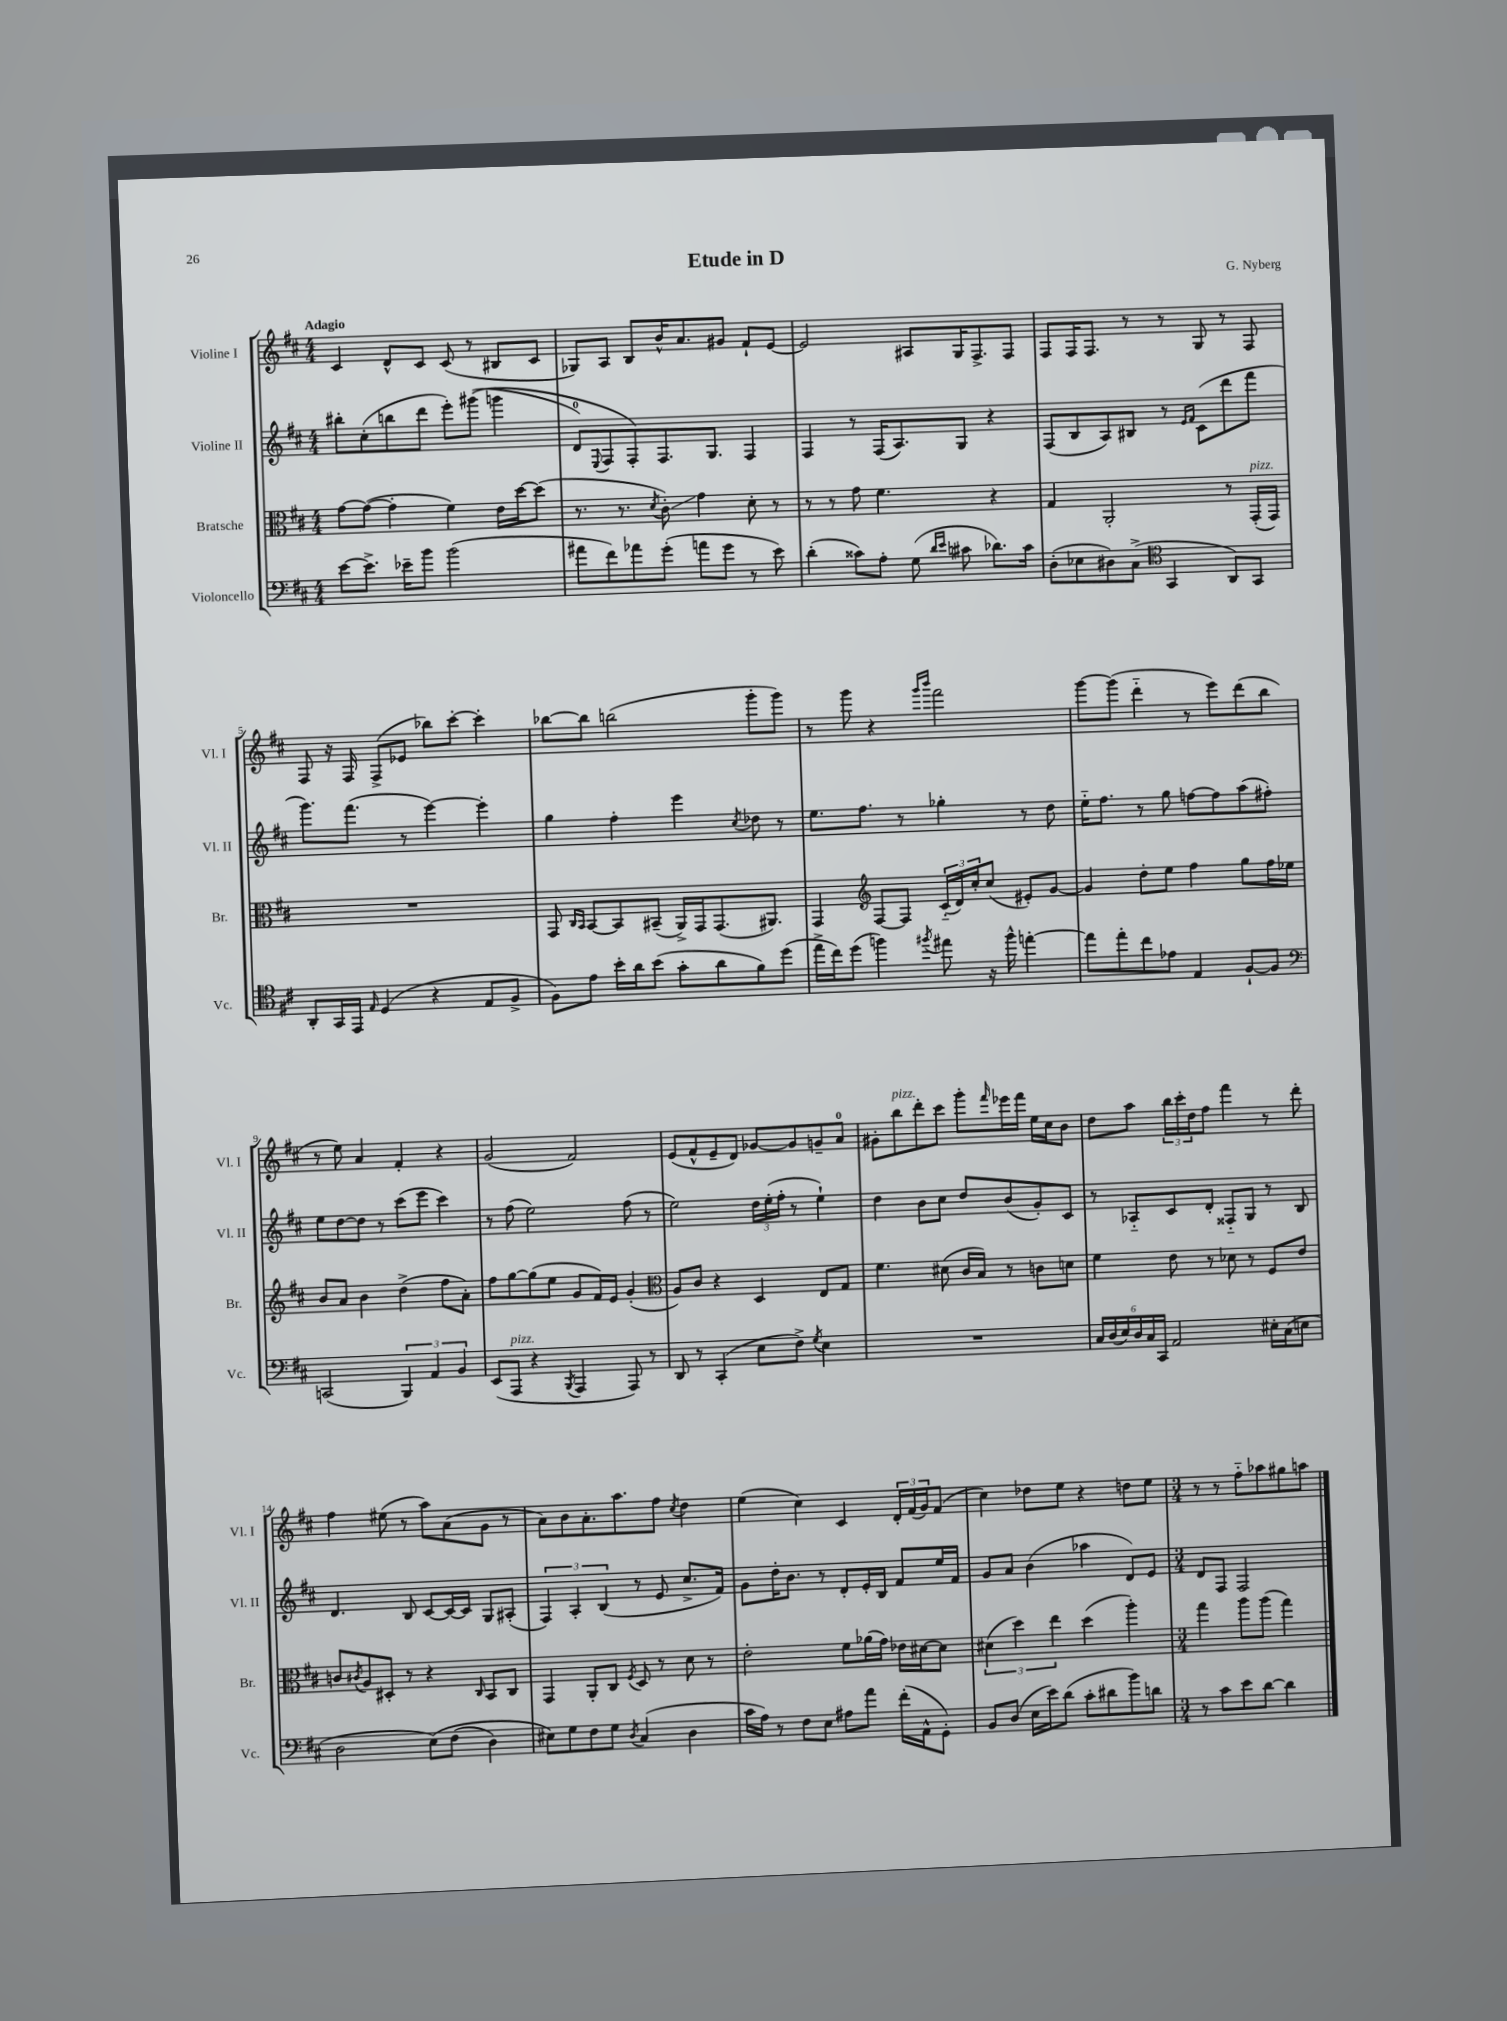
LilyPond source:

\header { title = "Etude in D" composer = "G. Nyberg" }
<<
\new StaffGroup <<
\new Staff = "s0" \with { instrumentName = "Violine I" shortInstrumentName = "Vl. I" } {
    \clef treble \key d \major \numericTimeSignature \time 4/4 \tempo "Adagio"
    cis'4 d'8-^ cis'8 cis'8( r8 bis8 cis'8 |
    ges8) a8 b8 b'16-^ a'8. gis'8 fis'8-! e'8~ |
    e'2 ais8 g16 fis8.-> fis8 |
    fis8 fis16 fis8. r8 r8 g8 r8 fis8 |
    fis8 r16 fis16 fis8->( ees'8 bes''8) cis'''8~-. cis'''4-. |
    bes''8~ bes''8 b''2( g'''8-. g'''8) |
    r8 g'''8 r4 \grace { g'''16 b'''16 } fis'''2 |
    g'''8~ g'''8( d'''4-_ r8 e'''8) d'''8( b''8 |
    r8 e''8) a'4 fis'4-. r4 |
    g'2( fis'2) |
    e'8( fis'8-^ e'8-- d'8) ges'8~ ges'8 g'8-- a'8-0 |
    gis'8-. b''8^\markup { \italic "pizz." } d'''8-. cis'''8 g'''8-. \grace { fis'''16 } ees'''16 fis'''16 e''16 cis''16 b'8 |
    d''8 a''8 \tuplet 3/2 { b''16 cis'''16-. d''16 } fis''8 fis'''4 r8 d'''8-. |
    fis''4 eis''8( r8 a''8) a'8( g'8 r8 |
    a'8) b'8 a'8.-. a''8. fis''8 \acciaccatura { cis''8 } d''4 |
    e''4( cis''4) cis'4 \tuplet 3/2 { d'16-. fis'16( g'16) } fis'8( |
    cis''4) des''8 e''8 r4 d''8 e''8 |
    \numericTimeSignature \time 3/4 r8 r8 fis''8-_ aes''8 gis''8 a''8 \bar "|." |
}
\new Staff = "s1" \with { instrumentName = "Violine II" shortInstrumentName = "Vl. II" } {
    \clef treble \key d \major \numericTimeSignature \time 4/4
    bis''8-. cis''8-.( b''8 d'''8 e'''8-.) gis'''8(\( g'''4 |
    d'8-0) \appoggiatura { e8 } fis8 fis8-.\) fis8. g8. fis4 |
    fis4 r8 fis16( a8.) g8 r4 |
    fis8( b8 a8) bis8 r8 \grace { e'16 fis'16 } cis'8( d'''8 fis'''8 |
    g'''8.) fis'''8.( r8 e'''4~) e'''4-. |
    g''4 fis''4-. e'''4 \acciaccatura { cis''8 } des''8 r8 |
    e''8. fis''8. r8 ges''4-. r8 d''8 |
    e''16-_ fis''8. r8 g''8 f''8~ f''8 a''8( fis''8-.) |
    e''8 d''8~ d''8 r8 cis'''8( e'''8 cis'''4) |
    r8 fis''8( e''2) fis''8( r8 |
    e''2) \tuplet 3/2 { d''16 e''16-.( fis''16-. } r8 e''4-!) |
    d''4 b'8 cis''8 d''8 b'8( g'8-.) cis'8 |
    r8 aes8-_ cis'8 d'8-. fisis8-_ g8 r8 b8 |
    d'4. b8 cis'8~ cis'16~ cis'16 g8 ais8-.( |
    \tuplet 3/2 { fis4) a4-. b4( } r8 e'8 cis''8.-> fis'16) |
    g'8 d''16-. b'8. r8 d'8-. e'16-. b16 fis'8 e''16 fis'16 |
    g'8 a'8 b'4( aes''4 d'8) e'8 |
    \numericTimeSignature \time 3/4 d'8 fis8 fis2 \bar "|." |
}
\new Staff = "s2" \with { instrumentName = "Bratsche" shortInstrumentName = "Br." } {
    \clef alto \key d \major \numericTimeSignature \time 4/4
    g'8~ g'8~( g'4-. fis'4) e'16 d''16~ d''8( |
    r8. r8. \acciaccatura { d'8 } cis'8-.\glissando) g'4 d'8-. r8 |
    r8 r8 g'8 fis'4. r4 |
    g4 a,2-. r8 g,16-.^\markup { \italic "pizz." }( g,16) |
    R1 |
    g,8 \grace { cis16 b,16 } b,8~ b,8 bis,8--( a,16->) g,16 g,8.( ais,8.) |
    g,4 \clef treble fis8~ fis8 \tuplet 3/2 { cis'16-_( d'16) cis''16-. } cis''8( eis'8-.) g'8~ |
    g'4 d''8-. e''8 fis''4 g''8 fis''16 ees''16 |
    b'8 a'8 b'4 d''4->( fis''8 a'8-.) |
    fis''8 g''8~ g''8( e''8 g'8 fis'16) e'16 g'4-.( |
    \clef alto a8) cis'8 r4 d4 e8 g8 |
    fis'4. dis'8( cis'16 b16) r8 c'8 d'8 |
    fis'4 e'8 r8 des'8 r8 fis8 e'8 |
    c'8 \acciaccatura { cis'8 } a8 dis8-. r8 r4 \grace { cis16 } b,8 cis8 |
    g,4 a,8-. cis8 \acciaccatura { fis8 } d8 r8 d'8 r8 |
    e'2-. fis'8 aes'16( g'16) ees'16 dis'16~ dis'8 |
    \tuplet 3/2 { dis'4( d''4) e''4 } d''4( a''4-.) |
    \numericTimeSignature \time 3/4 g''4 a''8 a''8( g''4) \bar "|." |
}
\new Staff = "s3" \with { instrumentName = "Violoncello" shortInstrumentName = "Vc." } {
    \clef bass \key d \major \numericTimeSignature \time 4/4
    e'8~ e'8.-> ees'16-- b'8 b'2( |
    ais'8 fis'8) aes'8 g'8-.( a'8 g'8 r8 e'8) |
    d'4-.( cisis'8) a8-. g8( \grace { d'16 e'16 } cis'8 des'8.) cis'16 |
    d8-.( ees8 dis8) cis8->( \clef tenor g,4 a,8) g,8 |
    a,8-. g,16 e,16 \grace { e16 } d4( r4 e8 fis8-> |
    fis8) e'8 b'16-. a'16 b'8( g'8-. a'8 fis'8) d''8( |
    e''16-> cis''16) d''8( f''4) \acciaccatura { fis''8 } eis''8 r16 fis''16-^ e''4~-. |
    e''8 e''8-. cis''8 ees'8 e4 fis8~-! fis8 |
    \clef bass c,2( \tuplet 3/2 { b,,4) a,4 b,4 } |
    e,8( a,,8^\markup { \italic "pizz." } r4 \acciaccatura { b,,8 } a,,4 a,,8) r8 |
    d,8 r8 cis,4-.( e8 fis8->) \acciaccatura { g8 } e4 |
    R1 |
    \tuplet 6/4 { cis16 d16( e16) d16 cis16 cis,16 } a,2 eis16-. cis16( e8 |
    d2 e8)\( fis8( d4) |
    eis8\) g8 fis8 g8 \acciaccatura { d8 } cis4( d4 |
    cis'16 a16) r8 fis8 e8 ais8 a'8 fis'16-.( a,16-^ g,8-.) |
    b,8 d8( e16 e'16) d'8( cis'8-. dis'8 b'8) d'8 |
    \numericTimeSignature \time 3/4 r8 cis'8 e'8 d'8~ d'4 \bar "|." |
}
>>
>>
